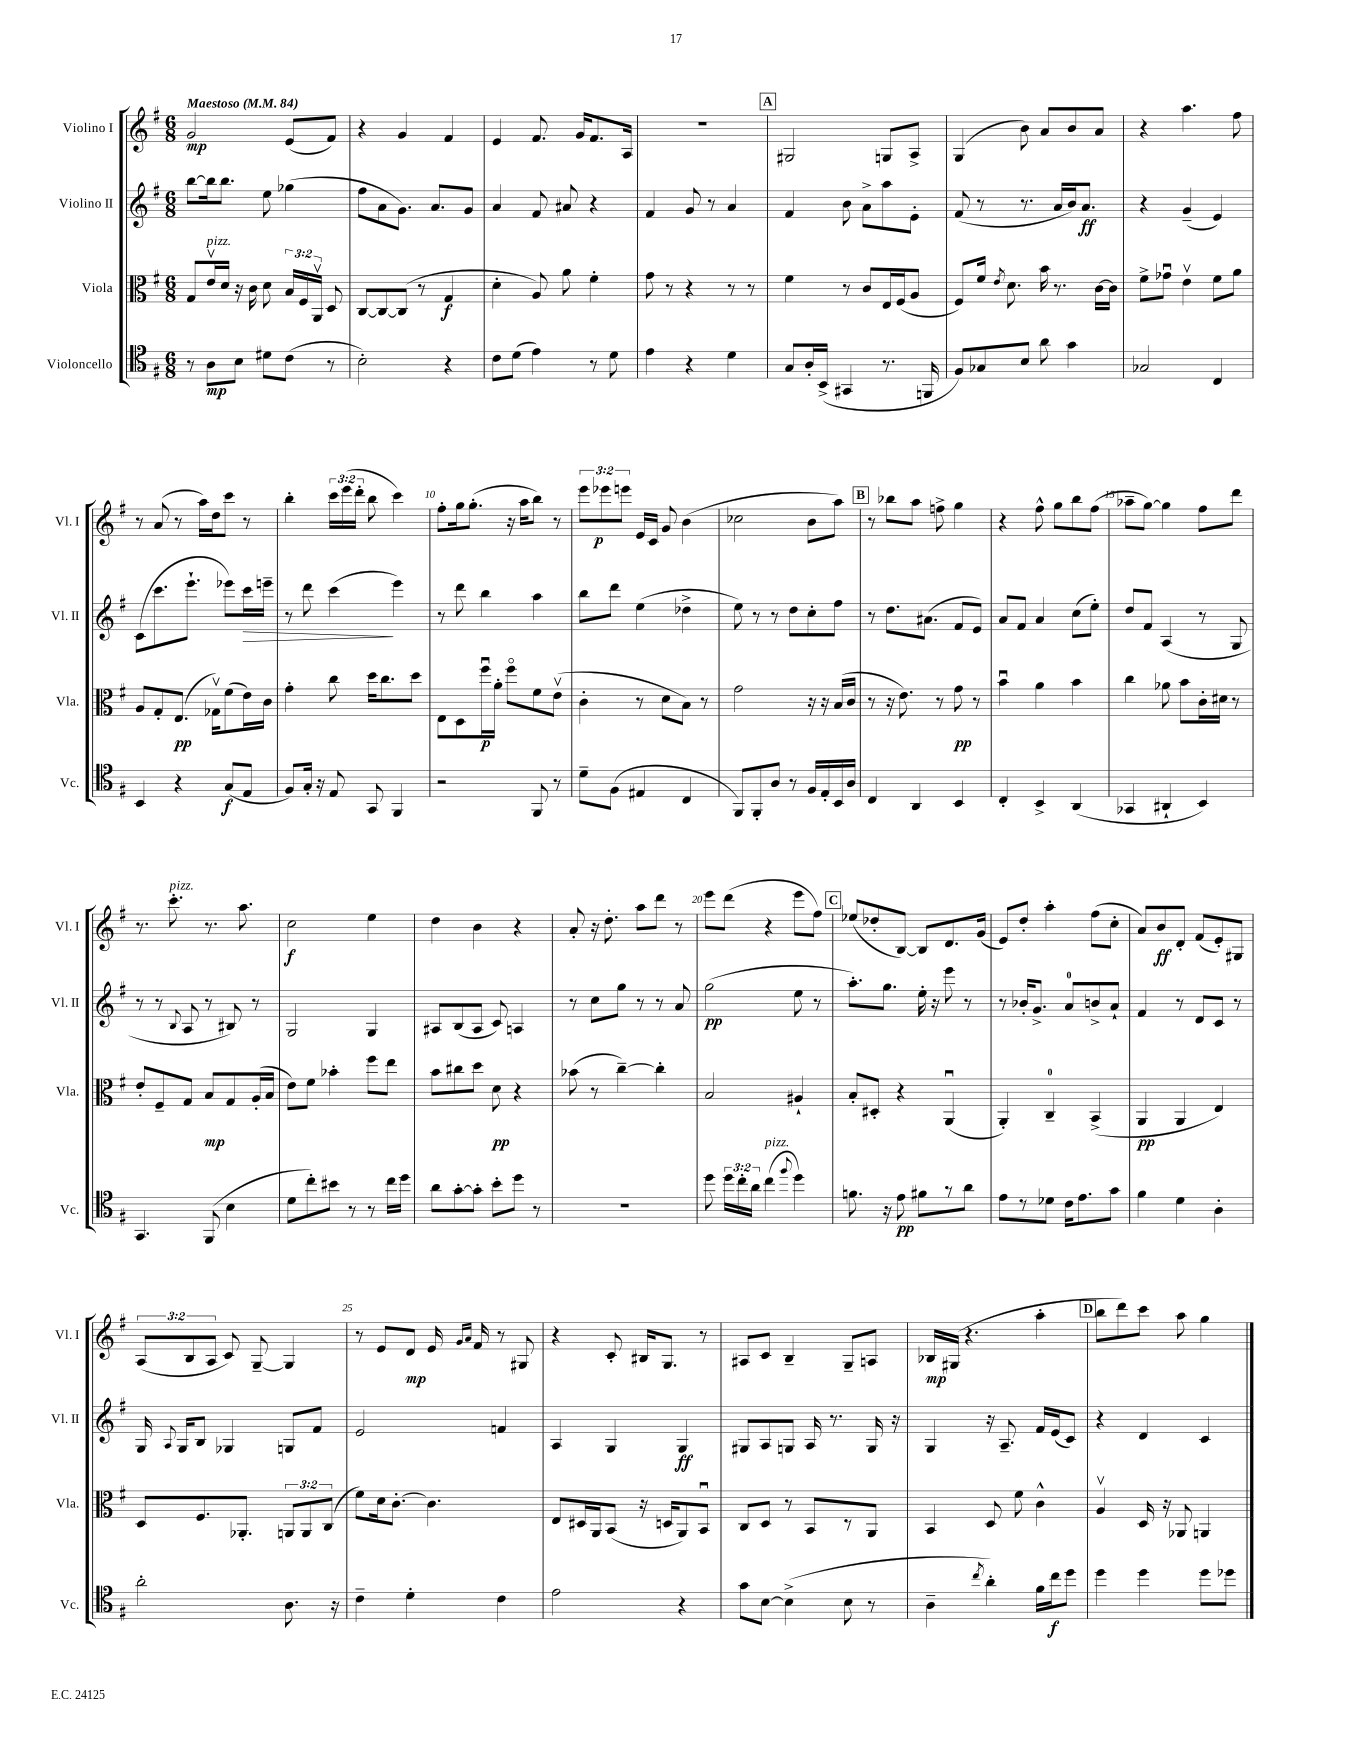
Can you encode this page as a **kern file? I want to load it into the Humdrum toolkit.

**kern	**dynam	**kern	**dynam	**kern	**dynam	**kern	**dynam
*part4	*part4	*part3	*part3	*part2	*part2	*part1	*part1
*staff4	*staff4	*staff3	*staff3	*staff2	*staff2	*staff1	*staff1
*I"Violoncello	*	*I"Viola	*	*I"Violino II	*	*I"Violino I	*
*I'Vc.	*	*I'Vla.	*	*I'Vl. II	*	*I'Vl. I	*
*clefC4	*	*clefC3	*	*clefG2	*	*clefG2	*
*k[f#]	*	*k[f#]	*	*k[f#]	*	*k[f#]	*
*M6/8	*	*M6/8	*	*M6/8	*	*M6/8	*
*MM84	*	*MM84	*	*MM84	*	*MM84	*
=1	=1	=1	=1	=1	=1	=1	=1
!	!	!	!	!	!	!LO:TX:a:B:t=Maestoso	!
8r	.	8G/L	.	[8bb\L	.	2g/	mp
!	!	!LO:TX:a:i:t=pizz.	!	!	!	!	!
8A\L	mp	16ev/L	.	16bb\k]	.	.	.
.	.	16d/JJ	.	8.bb\J	.	.	.
8B\J	.	16r	.	.	.	.	.
.	.	16c\	.	.	.	.	.
8d#X\L	.	8d\	.	8ee\	.	.	.
(8c\J	.	24B/LL	.	(4gg-X\	.	(8e/L	.
.	.	24F#/	.	.	.	.	.
.	.	24AAv/JJ	.	.	.	.	.
8r	.	8D/	.	.	.	8f#/J)	.
=2	=2	=2	=2	=2	=2	=2	=2
2B'\)	.	[8C/L	.	8ff#\L	.	4r	.
.	.	8C/_	.	8a\	.	.	.
.	.	(8C/J]	.	8.g\J)	.	4g/	.
.	.	8r	.	.	.	.	.
.	.	.	.	8.a/L	.	.	.
4r	.	4G/	f	.	.	4f#/	.
.	.	.	.	8g/J	.	.	.
=3	=3	=3	=3	=3	=3	=3	=3
8c\L	.	4d'\	.	4a/	.	4e/	.
(8d\J	.	.	.	.	.	.	.
4e\)	.	8A/)	.	8f#/	.	8.f#/	.
.	.	8a\	.	8a#X/	.	.	.
.	.	.	.	.	.	16g/KL	.
8r	.	4f#'\	.	4r	.	8.f#/	.
8d\	.	.	.	.	.	.	.
.	.	.	.	.	.	16A/Jk	.
=4	=4	=4	=4	=4	=4	=4	=4
4e\	.	8g\	.	4f#/	.	2.r	.
.	.	8r	.	.	.	.	.
4r	.	4r	.	8g/	.	.	.
.	.	.	.	8r	.	.	.
4d\	.	8r	.	4a/	.	.	.
.	.	8r	.	.	.	.	.
!!LO:REH:place=s1:t=A
=5	=5	=5	=5	=5	=5	=5	=5
8G/L	.	4f#\	.	4f#/	.	2G#X/	.
16A'/L	.	.	.	.	.	.	.
(16BB^/JJ	.	.	.	.	.	.	.
4GG#X/	.	8r	.	8b\	.	.	.
.	.	8c/L	.	8a^\L	.	.	.
8.r	.	16E/L	.	8aa\	.	8Gn/L	.
.	.	(16F#/J	.	.	.	.	.
.	.	8A/J	.	8e'\J	.	8A^/J	.
16FFn/	.	.	.	.	.	.	.
=6	=6	=6	=6	=6	=6	=6	=6
8F#/L)	.	8F#/L)	.	(8f#/	.	(4G/	.
8G-X/	.	16f#/Jk	.	8r	.	.	.
.	.	8qe/	.	.	.	.	.
.	.	8.d\	.	.	.	.	.
8B/J	.	.	.	8.r	.	8b\)	.
8a\	.	16b\	.	.	.	8a/L	.
.	.	8.r	.	16a/LL	.	.	.
4g\	.	.	.	16b/J)	.	8b/	.
.	.	.	.	8.a/J	ff	.	.
.	.	[16c\LL	.	.	.	8a/J	.
.	.	16c\JJ]	.	.	.	.	.
=7	=7	=7	=7	=7	=7	=7	=7
2G-X/	.	8f#^\L	.	4r	.	4r	.
.	.	8g-Xu\J	.	.	.	.	.
.	.	4ev\	.	(4g~/	.	4.aa\	.
4C/	.	8f#\L	.	4e/)	.	.	.
.	.	8a\J	.	.	.	8ff#\	.
!!LO:LB:g=z
=8	=8	=8	=8	=8	=8	=8	=8
4BB/	.	8A/L	.	(8c\L	.	8r	.
.	.	8G'/	.	8.ccc\	.	(8a/	.
4r	.	(8.E/J	pp	.	.	8r	.
.	.	.	.	8.eee`\J	.	.	.
.	.	.	.	.	.	16aa\LL)	.
.	.	16G-Xv\KL)	.	.	.	16dd\J	.
(8G/L	f	(8f#\	.	8eee-X\L)	.	8ccc\J	.
!	!	!	!	!	!LO:HP:b	!	!
8E/J	.	16e\L)	.	16ccc\L	>	8r	.
.	.	16c\JJ	.	16eeen~\JJ	.	.	.
=9	=9	=9	=9	=9	=9	=9	=9
8F#/L)	.	4g'\	.	8r	.	4bb'\	.
16G'/Jk	.	.	.	8ddd\	.	.	.
16r	.	.	.	.	.	.	.
8E/	.	8cc\	.	(4ccc\	.	24ccc\LL	.
.	.	.	.	.	.	(24eee\	.
.	.	.	.	.	.	24ddd'\JJ	.
8GG/	.	16dd\KL	.	.	.	8bb\	.
.	.	8.cc\	.	.	.	.	.
4FF#/	.	.	.	4eee\)	]	4ccc\)	.
.	.	8dd\J	.	.	.	.	.
=10	=10	=10	=10	=10	=10	=10	=10
2r	.	8E\L	.	8r	.	8ff#'\L	.
.	.	8D\	.	8ddd\	.	16gg\k	.
.	.	.	.	.	.	(8.gg'\J	.
.	.	16ff#u\L	p	4bb\	.	.	.
.	.	16a'\JJ	.	.	.	.	.
.	.	8ff#\L	.	.	.	16r	.
.	.	.	.	.	.	16aa\KL	.
8FF#/	.	8f#\	.	4aa\	.	8bb\J)	.
8r	.	(8ev\J	.	.	.	8r	.
=11	=11	=11	=11	=11	=11	=11	=11
8d~\L	.	4c'\	.	8bb\L	.	12eee\L	.
.	.	.	.	.	.	12eee-X\	p
(8F#\J	.	.	.	8ddd\J	.	.	.
.	.	.	.	.	.	12eeen\J	.
4E#X/	.	8r	.	(4ee\	.	16e/LL	.
.	.	.	.	.	.	16c/JJ	.
.	.	8d\L	.	.	.	8g/	.
4C/	.	8B\J)	.	4dd-X^\	.	(4b\	.
.	.	8r	.	.	.	.	.
=12	=12	=12	=12	=12	=12	=12	=12
8FF#/L)	.	2g\	.	8ee\)	.	2cc-X\	.
8FF#'/	.	.	.	8r	.	.	.
8A/J	.	.	.	8r	.	.	.
8r	.	.	.	8dd\L	.	.	.
16F#/LL	.	16r	.	8cc'\	.	8b\L	.
16E'/	.	16r	.	.	.	.	.
16BB/	.	(16B/LL	.	8ff#\J	.	8aa\J)	.
16A/JJ	.	16c/JJ	.	.	.	.	.
!!LO:REH:place=s1:t=B
=13	=13	=13	=13	=13	=13	=13	=13
4C/	.	8r	.	8r	.	8r	.
.	.	16r	.	8.dd\L	.	8bb-X\L	.
.	.	8.e\)	.	.	.	.	.
4AA/	.	.	.	.	.	8aa\J	.
.	.	.	.	(8.a#X\J	.	.	.
.	.	8r	.	.	.	8ffn^\	.
4BB/	.	8g\	pp	8f#/L	.	4gg\	.
.	.	8r	.	8e/J)	.	.	.
=14	=14	=14	=14	=14	=14	=14	=14
4C'/	.	4bu\	.	8a/L	.	4r	.
.	.	.	.	8f#/J	.	.	.
4BB^/	.	4a\	.	4a/	.	8ff#^^\	.
.	.	.	.	.	.	8gg\L	.
(4AA/	.	4b\	.	(8cc\L	.	8bb\	.
.	.	.	.	8ee'\J)	.	(8ff#\J	.
=15	=15	=15	=15	=15	=15	=15	=15
4GG-X/	.	4cc\	.	8dd/L	.	8aa-X~\L	.
.	.	.	.	8f#/J	.	[8gg\J)	.
4AA#X`/	.	8a-X\	.	(4A/	.	4gg\]	.
.	.	8b\L	.	.	.	.	.
4BB/)	.	16c'\L	.	8r	.	8ff#\L	.
.	.	16d#X\JJ	.	.	.	.	.
.	.	8r	.	8G/	.	8ddd\J	.
!!LO:LB:g=z
=16	=16	=16	=16	=16	=16	=16	=16
4.GG/	.	8e'/L	.	8r	.	8.r	.
.	.	8F#~/	.	8r	.	.	.
!	!	!	!	!	!	!LO:TX:a:i:t=pizz.	!
.	.	.	.	.	.	8.ccc'\	.
.	.	.	.	8qqB/	.	.	.
.	.	8G/J	.	8A/	.	.	.
(8FF#/	.	8B/L	mp	8r	.	8.r	.
4B\	.	8G/	.	8B#X/)	.	.	.
.	.	.	.	.	.	8.aa\	.
.	.	(16A'/L	.	8r	.	.	.
.	.	16B/JJ	.	.	.	.	.
=17	=17	=17	=17	=17	=17	=17	=17
8d\L	.	8e\L)	.	2G/	.	2cc\	f
8cc'\)	.	8f#\J	.	.	.	.	.
8b#X\J	.	4b-X'\	.	.	.	.	.
8r	.	.	.	.	.	.	.
8r	.	8ff#\L	.	4G/	.	4ee\	.
16cc\LL	.	8ee\J	.	.	.	.	.
16dd\JJ	.	.	.	.	.	.	.
=18	=18	=18	=18	=18	=18	=18	=18
8a\L	.	8b\L	.	8A#X/L	.	4dd\	.
[8g'\	.	8cc#X\	.	(8B/	.	.	.
8g'\J]	.	8dd\J	.	8A#/J	.	4b\	.
8b'\L	.	8d\	pp	8c/)	.	.	.
8dd\J	.	4r	.	4An/	.	4r	.
8r	.	.	.	.	.	.	.
=19	=19	=19	=19	=19	=19	=19	=19
2.r	.	(8b-X\	.	8r	.	8a'/	.
.	.	8r	.	8cc\L	.	16r	.
.	.	.	.	.	.	8.dd'\	.
.	.	[4cc~\)	.	8gg\J	.	.	.
.	.	.	.	8r	.	8aa\L	.
.	.	4cc'\]	.	8r	.	8ddd\J	.
.	.	.	.	8a/	.	8r	.
=20	=20	=20	=20	=20	=20	=20	=20
8dd\	.	2B/	.	(2gg\	pp	8eee\L	.
24dd\LL	.	.	.	.	.	(8ddd\J	.
24cc'\	.	.	.	.	.	.	.
24a\JJ	.	.	.	.	.	.	.
!LO:TX:a:i:t=pizz.	!	!	!	!	!	!	!
(4cc\	.	.	.	.	.	4r	.
8qqff#/	.	.	.	.	.	.	.
4dd\)	.	4A#X`/	.	8ee\	.	8eee\L	.
.	.	.	.	8r	.	8ff#\J)	.
!!LO:REH:place=s1:t=C
=21	=21	=21	=21	=21	=21	=21	=21
8.fn\	.	8B'/L	.	8.aa'\L)	.	(8ee-X/L	.
.	.	8D#X'/J	.	.	.	8dd-X'/	.
16r	.	.	.	8.gg\J	.	.	.
8e\	pp	4r	.	.	.	[8B/J)	.
8f#X\L	.	.	.	16ee'\	.	8B/L]	.
.	.	.	.	16r	.	.	.
8r	.	(4AAu/	.	8eee\	.	8.d/	.
8a\J	.	.	.	8r	.	.	.
.	.	.	.	.	.	(16g/Jk	.
=22	=22	=22	=22	=22	=22	=22	=22
8e\L	.	4AA'/)	.	8r	.	8e/L)	.
8r	.	.	.	16b-X'/KL	.	8dd'/J	.
.	.	.	.	8.g^/J	.	.	.
8d-X\J	.	4C~/	.	.	.	4aa'\	.
16c\KL	.	.	.	8a/L	.	.	.
8.e\	.	.	.	.	.	.	.
.	.	(4BB^/	.	8bn^/	.	(8ff#\L	.
8g\J	.	.	.	8a`/J	.	8cc'\J	.
=23	=23	=23	=23	=23	=23	=23	=23
4f#\	.	4AA/	pp	4f#/	.	8a/L)	.
.	.	.	.	.	.	8b/	ff
4d\	.	4AA/	.	8r	.	8d'/J	.
.	.	.	.	8d/L	.	(8f#/L	.
4A'\	.	4E/)	.	8c/J	.	8e'/)	.
.	.	.	.	8r	.	8G#X/J	.
!!LO:LB:g=z
=24	=24	=24	=24	=24	=24	=24	=24
2a'\	.	8D/L	.	16G/	.	(12A/L	.
.	.	.	.	8qqA/	.	.	.
.	.	.	.	16G/KL	.	.	.
.	.	.	.	.	.	12B/	.
.	.	8.F#/	.	8B/J	.	.	.
.	.	.	.	.	.	12A/J	.
.	.	.	.	4G-X/	.	8c/)	.
.	.	8.AA-X'/J	.	.	.	.	.
.	.	.	.	.	.	[8G~/	.
8.A\	.	12AAn/L	.	8Gn/L	.	4G/]	.
.	.	12AA/	.	.	.	.	.
.	.	.	.	8f#/J	.	.	.
.	.	(12C/J	.	.	.	.	.
16r	.	.	.	.	.	.	.
=25	=25	=25	=25	=25	=25	=25	=25
4c~\	.	8f#\L)	.	2e/	.	8r	.
.	.	16d\k	.	.	.	8e/L	.
.	.	[8.c'\J	.	.	.	.	.
4d'\	.	.	.	.	.	8d/J	mp
.	.	4.c\]	.	.	.	16e/	.
.	.	.	.	.	.	16qqg/LL	.
.	.	.	.	.	.	16qqa/JJ	.
.	.	.	.	.	.	16f#/	.
4c\	.	.	.	4fn/	.	8r	.
.	.	.	.	.	.	8G#X/	.
=26	=26	=26	=26	=26	=26	=26	=26
2e\	.	8E/L	.	4A/	.	4r	.
.	.	16D#X/L	.	.	.	.	.
.	.	16AA/J	.	.	.	.	.
.	.	(8BB/J	.	4G/	.	8c'/	.
.	.	16r	.	.	.	16B#X/KL	.
.	.	16Dn/KL	.	.	.	8.G/J	.
4r	.	8AA/)	.	4G/	ff	.	.
.	.	8BBu/J	.	.	.	8r	.
=27	=27	=27	=27	=27	=27	=27	=27
8g\L	.	8C/L	.	8G#X/L	.	8A#X/L	.
[8B\J	.	8D/J	.	8A/	.	8c/J	.
(4B^\]	.	8r	.	8Gn/J	.	4B~/	.
.	.	8BB/L	.	16A/	.	.	.
.	.	.	.	8.r	.	.	.
8B\	.	8r	.	.	.	8G~/L	.
8r	.	8AA/J	.	16G/	.	8An/J	.
.	.	.	.	16r	.	.	.
=28	=28	=28	=28	=28	=28	=28	=28
4A~\	.	4BB/	.	4G/	.	16B-X/LL	mp
.	.	.	.	.	.	(16G#X/JJ	.
.	.	.	.	.	.	4.r	.
8qcc/	.	.	.	.	.	.	.
4a'\)	.	8D/	.	16r	.	.	.
.	.	.	.	8.A~/	.	.	.
.	.	8f#\	.	.	.	.	.
16f#\LL	.	4c^^\	.	16f#/LL	.	4aa'\	.
16cc\J	f	.	.	(16e/J	.	.	.
8dd\J	.	.	.	8c/J)	.	.	.
!!LO:REH:place=s1:t=D
=29	=29	=29	=29	=29	=29	=29	=29
4dd\	.	4Av/	.	4r	.	8bb\L	.
.	.	.	.	.	.	8ddd\)	.
4dd\	.	16D/	.	4d/	.	8ccc\J	.
.	.	16r	.	.	.	.	.
.	.	8AA-X/	.	.	.	8aa\	.
8dd\L	.	4AAn/	.	4c/	.	4gg\	.
8dd-X\J	.	.	.	.	.	.	.
==	==	==	==	==	==	==	==
*-	*-	*-	*-	*-	*-	*-	*-
